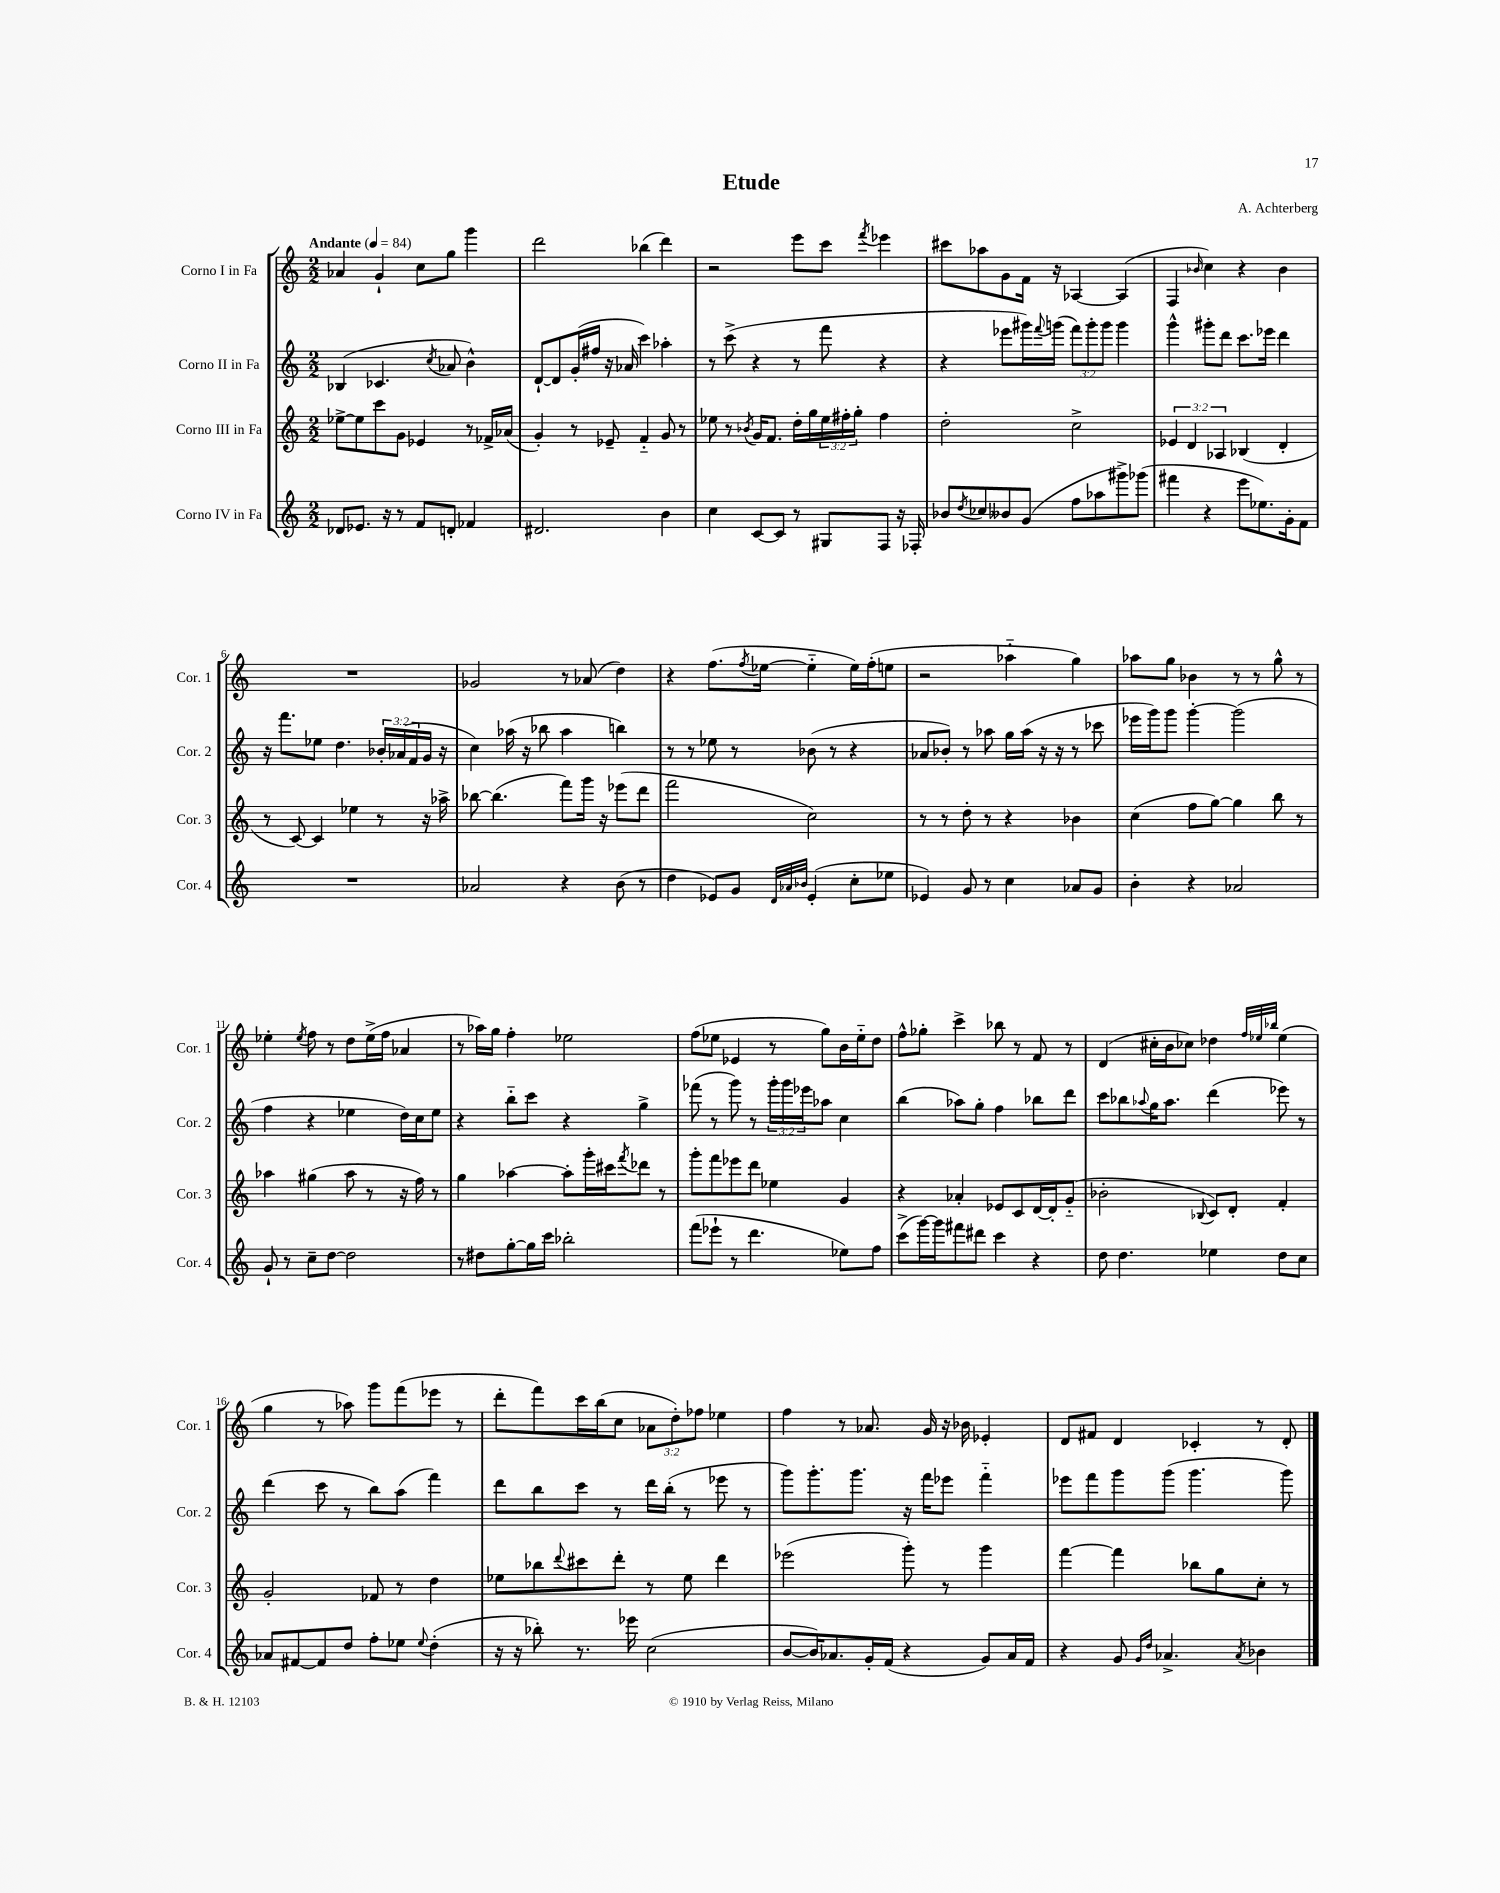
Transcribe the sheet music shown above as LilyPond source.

\header { title = "Etude" composer = "A. Achterberg" }
<<
\new StaffGroup <<
\new Staff = "s0" \with { instrumentName = "Corno I in Fa" shortInstrumentName = "Cor. 1" } {
    \clef treble \key c \major \numericTimeSignature \time 2/2 \override Staff.TupletNumber.text = #tuplet-number::calc-fraction-text \tempo "Andante" 4 = 84
    aes'4 g'4-! c''8 g''8 g'''4 |
    d'''2 bes''4( d'''4) |
    r2 e'''8 c'''8 \acciaccatura { f'''8 } ees'''4 |
    cis'''8 aes''8 g'8 f'16 r16 aes4~ aes4( |
    f4 \grace { bes'16 } c''4) r4 bes'4 |
    R1 |
    ges'2 r8 aes'8( d''4) |
    r4 f''8.( \acciaccatura { f''8 } ees''16~ ees''4-_ ees''16) f''16-.( e''8 |
    r2 aes''4-_ g''4) |
    aes''8 g''8 bes'4 r8 r8 g''8-^ r8 |
    ees''4-. \acciaccatura { ees''8 } f''8 r8 d''8 ees''16->( f''16 aes'4 |
    r8 aes''16) g''16 f''4-. ees''2 |
    f''8( ees''8 ees'4 r8 g''8) b'16 ees''16-_ d''8 |
    f''8-^ ges''8-. c'''4-> bes''8 r8 f'8 r8 |
    d'4( cis''16-. b'16 ces''8) des''4 \grace { f''32 ees''32 bes''32 } ees''4( |
    g''4 r8 aes''8) g'''8 f'''8( ees'''8 r8 |
    d'''8-. f'''8) c'''16 b''16( c''8 \tuplet 3/2 { aes'8 d''8-.) fes''8 } ees''4 |
    f''4 r8 aes'8. g'16 r16 bes'16 ees'4-. |
    d'8 fis'8 d'4 ces'4-. r8 d'8-. \bar "|." |
}
\new Staff = "s1" \with { instrumentName = "Corno II in Fa" shortInstrumentName = "Cor. 2" } {
    \clef treble \key c \major \numericTimeSignature \time 2/2 \override Staff.TupletNumber.text = #tuplet-number::calc-fraction-text
    bes4( ces'4. \acciaccatura { c''8 } aes'8 b'4-^) |
    d'8~-! d'8 g'16-.( fis''16 r16 aes'16 c'''4) aes''4-. |
    r8 c'''8->( r4 r8 f'''8 r4 |
    r4 ees'''8 gis'''16) \appoggiatura { f'''8 } g'''16( \tuplet 3/2 { f'''8) g'''8-. g'''8 } g'''4 |
    g'''4-^ gis'''8-. d'''8 c'''8. ees'''16 d'''4 |
    r16 f'''8. ees''8 d''4. \tuplet 3/2 { bes'16-. aes'16( f'16 } g'16 r16 |
    c''4) aes''16( r16 bes''8 aes''4 b''4) |
    r8 r8 ees''8 r8 bes'8( r8 r4 |
    aes'8 bes'8-.) r8 aes''8 g''16 aes''16( r16 r16 r8 ces'''8 |
    ees'''16 g'''16) g'''8 g'''4~-. g'''2( |
    f''4 r4 ees''4 d''16) c''16 ees''8 |
    r4 b''8-_ c'''8 r4 g''4-> |
    fes'''8( r8 g'''8) r8 \tuplet 3/2 { g'''16-. g'''16 ees'''16 } aes''8 c''4 |
    b''4( aes''8) g''8-. f''4 bes''8 d'''8 |
    c'''8 bes''8 \appoggiatura { aes''8 } g''16 aes''8. d'''4( ees'''8) r8 |
    d'''4( c'''8 r8 b''8) a''8( f'''4) |
    d'''8 b''8 c'''8 r8 d'''16 b''16-.( r8 ees'''8 r8 |
    g'''8) g'''8.-. g'''8. r16 f'''16 ees'''8 f'''4-_ |
    ees'''8 f'''8 g'''8 g'''8( g'''4. g'''8) \bar "|." |
}
\new Staff = "s2" \with { instrumentName = "Corno III in Fa" shortInstrumentName = "Cor. 3" } {
    \clef treble \key c \major \numericTimeSignature \time 2/2 \override Staff.TupletNumber.text = #tuplet-number::calc-fraction-text
    ees''8~-> ees''8 c'''8 g'8 ees'4 r8 fes'16-> aes'16( |
    g'4-.) r8 ees'8-- f'4-_ g'8 r8 |
    ees''8 r8 \acciaccatura { bes'8 } g'16 f'8. d''16-. g''16 \tuplet 3/2 { ees''16 fis''16-. g''16-. } fis''4 |
    d''2-. c''2-> |
    \tuplet 3/2 { ees'4 d'4 aes4 } bes4( d'4-. |
    r8 c'8~) c'4 ees''4 r8 r16 aes''16-> |
    bes''8~ bes''4.( f'''8) g'''16 r16 ees'''8( d'''8 |
    f'''2 c''2) |
    r8 r8 d''8-. r8 r4 bes'4 |
    c''4( f''8 g''8~) g''4 b''8 r8 |
    aes''4 gis''4( aes''8 r8 r16 f''16) r8 |
    g''4 aes''4~ aes''8-. g'''16-. cis'''16 \acciaccatura { f'''8 } des'''8 r8 |
    g'''8-. f'''8 ees'''8 d'''8 ees''4 g'4 |
    r4 aes'4-. ees'8 c'8 d'16~ d'16-. g'8-_( |
    bes'2-. \appoggiatura { bes8 } c'8) d'8-. f'4-. |
    g'2-. fes'8 r8 d''4 |
    ees''8 bes''8 \appoggiatura { d'''8 } cis'''8 d'''8-. r8 ees''8 d'''4 |
    ees'''2( g'''8-.) r8 g'''4 |
    f'''4~ f'''4 bes''8 g''8 c''8-. r8 \bar "|." |
}
\new Staff = "s3" \with { instrumentName = "Corno IV in Fa" shortInstrumentName = "Cor. 4" } {
    \clef treble \key c \major \numericTimeSignature \time 2/2
    des'8 ees'8. r16 r8 f'8 d'8-. fes'4 |
    dis'2. b'4 |
    c''4 c'8~ c'8 r8 gis8 f8 r16 fes16-. |
    bes'8 \acciaccatura { d''8 } ces''8 beses'8 g'8( f''8 aes''8 gis'''8->) ges'''8( |
    fis'''4 r4 e'''8 ees''8.) g'16-. f'8 |
    R1 |
    aes'2 r4 b'8( r8 |
    d''4 ees'8) g'8 \grace { d'32 aes'32 bes'32 } ees'4-.( c''8-. ees''8 |
    ees'4) g'8 r8 c''4 aes'8 g'8 |
    b'4-. r4 aes'2 |
    g'8-! r8 c''8-- d''8~ d''2 |
    r8 dis''8 g''8~-. g''16 c'''16 bes''2-. |
    f'''8( ees'''8-! r8 d'''4. ees''8) f''8 |
    c'''8->( g'''16~) g'''16 fis'''8 dis'''8 c'''4 r4 |
    d''8 d''4. ees''4 d''8 c''8 |
    aes'8 fis'8~ fis'8 d''8 f''8-. ees''8 \appoggiatura { ees''8 } d''4-.( |
    r16 r16 bes''8-.) r8. ees'''16 c''2( |
    b'8~ b'16) aes'8. g'16-. f'16( r4 g'8) aes'16 f'16 |
    r4 g'8 \grace { g'16 d''16 } aes'4.-> \acciaccatura { aes'8 } bes'4 \bar "|." |
}
>>
>>
